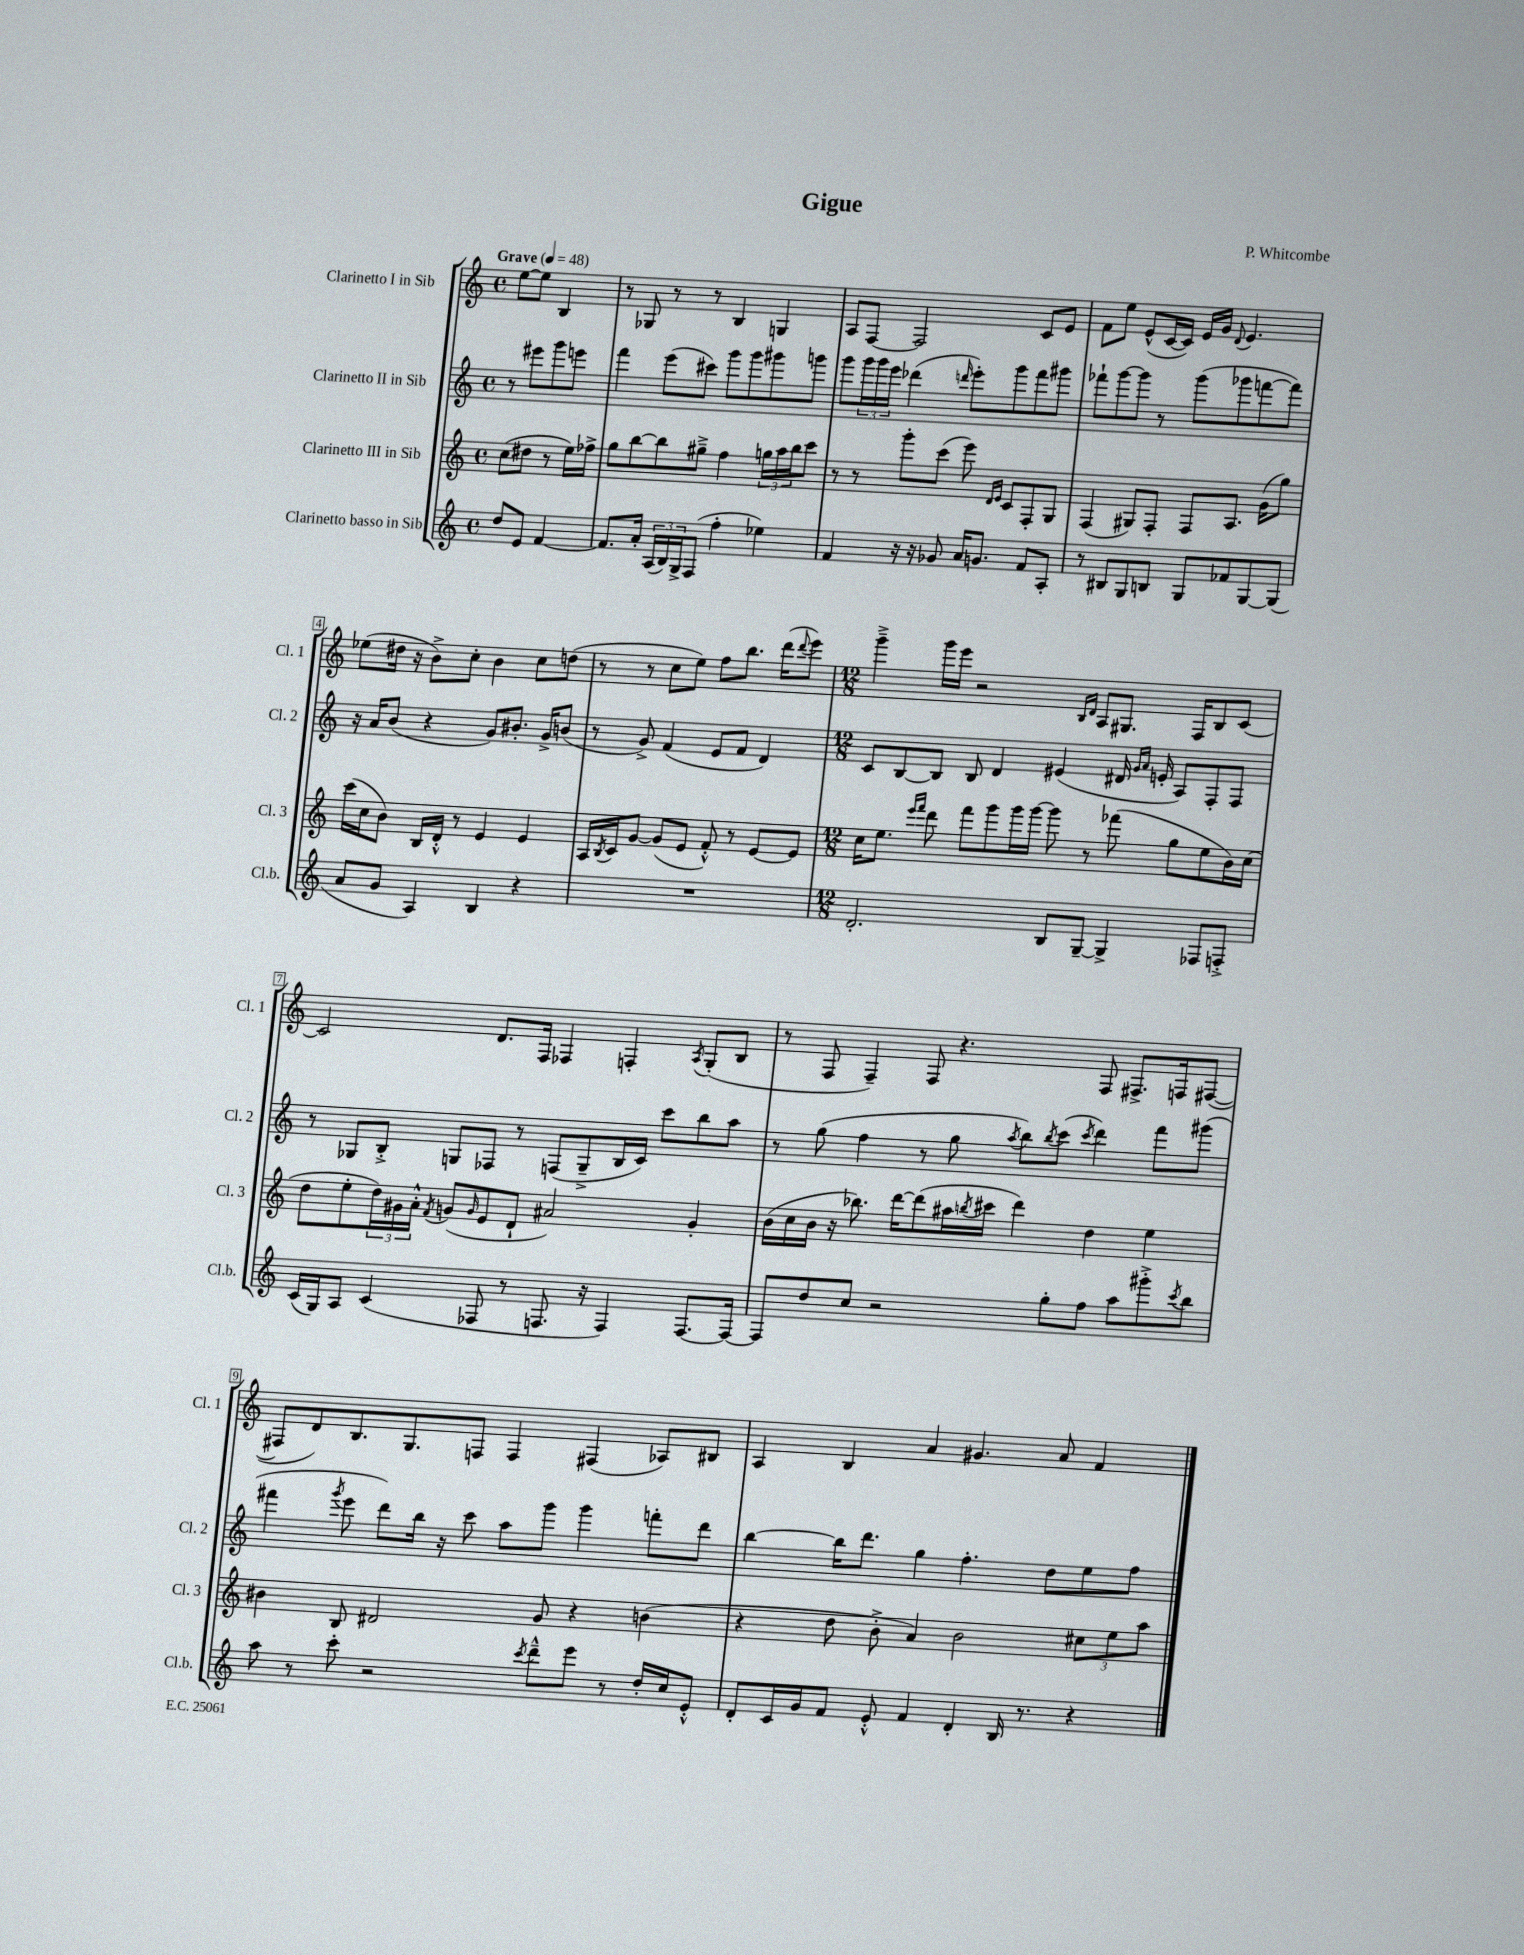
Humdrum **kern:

**kern	**kern	**kern	**kern
*staff4	*staff3	*staff2	*staff1
*clefG2	*clefG2	*clefG2	*clefG2
*k[]	*k[]	*k[]	*k[]
*M4/4	*M4/4	*M4/4	*M4/4
*met(c)	*met(c)	*met(c)	*met(c)
*MM48	*MM48	*MM48	*MM48
8dd	(8cc	8r	[8ee
8e	8dd#	8eee#	8ee]
[4f	8r	8ggg	4B
.	16ee)	8eee	.
.	16ff-^	.	.
=	=	=	=
8.f]	8gg	4fff	8r
.	[8bb	.	8G-
16a'	.	.	.
(24A	8bb]	(8eee	8r
24B)	.	.	.
24G^	.	.	.
(8F	8gg#~^	8ccc#)	8r
4ff'	4ff	8ggg	4B
.	.	8ggg	.
4ee-)	24gg	8ggg#	4G
.	24aa	.	.
.	24bb	.	.
.	8ccc	8ggg	.
=	=	=	=
4f	8r	8ggg	8A
.	8r	24ggg	[8F
.	.	24ggg	.
.	.	24eee	.
16r	8ggg'	(4ddd-	2F]
16r	.	.	.
8g-	(8ccc	.	.
.	.	16qqddd	.
16a	8eee)	8eee')	.
8.g	.	.	.
.	16qqd	.	.
.	16qqe	.	.
.	8c	8ggg	.
8f	8F'	8fff	8c
8A'	8G	8ggg#	8e
=	=	=	=
8r	(4F	8fff-`	8f
8B#	.	[8ggg	8ee
8G	8G#)	8ggg]	(8e^^
8B	8F'	8r	[16c
.	.	.	16c])
8G	8F	(8ggg	16e
.	.	.	16g
.	.	.	8qqd
8f-	8.A	8ggg-	4.e
[8G	.	[8fff	.
.	(16g	.	.
(8G]	8gg)	8fff])	.
=	=	=	=
8a	(16ccc	16r	(8ee-
.	16cc	16a	.
8g	8b)	(8b	16dd#
.	.	.	16r
4A)	16B	4r	8b^)
.	16d'^^	.	.
.	8r	.	8cc'
4B	4e	8g)	4b
.	.	8.b#'	.
4r	4e	.	8cc
.	.	16g^	.
.	.	(8b	(8dd
=	=	=	=
1r	16A	8r	8r
.	8qB	.	.
.	16c	.	.
.	[8g	8g^)	8r
.	(8g]	(4f	8cc
.	8e	.	8ee)
.	8f'^^)	8e	8ff
.	8r	8f	8.bb
.	[8e	4d)	.
.	.	.	(16ddd
.	.	.	8qqddd
.	8e]	.	8eee)
=	=	=	=
*M12/8	*M12/8	*M12/8	*M12/8
2.d'	16cc	8c	4ggg~^
.	8.ee	.	.
.	.	[8B	.
.	16qqeee	.	.
.	16qqfff	.	.
.	8ddd	8B]	16ggg
.	.	.	16eee
.	8fff	8B	2r
.	8ggg	4d	.
.	16ggg	.	.
.	[16ggg	.	.
8B	8ggg]	(4e#	.
.	.	.	16qqB
.	.	.	16qqd
[8G~	8r	.	8A
4G^]	(8fff-	16d#	8.G#
.	.	16qqg	.
.	.	16qqa	.
.	.	16e'	.
.	8gg	8A)	.
.	.	.	16F
8F-	8ee	8F'	8B
8F'^	16b)	8F	[8c
.	(16cc	.	.
=	=	=	=
(16c	8dd	8r	2c]
16G)	.	.	.
8A	8ee'	8G-	.
(4c	24dd)	8B'^	.
.	24g#	.	.
.	24a'^^	.	.
.	8qf	.	.
.	(8g	8G	.
.	16qqg	.	.
8F-	8e	8F-	8.d
8r	8d`	8r	.
.	.	.	16F
8.F	2a#)	(8F	4F-
.	.	8G~^	.
16r	.	.	.
4F)	.	16B	4F'
.	.	16c)	.
.	.	8ccc	.
.	.	.	8qA
[8.F	4g'	8bb	(8G'
.	.	8aa	8B
16F_	.	.	.
=	=	=	=
8F]	(16b	8r	8r
.	16cc	.	.
8dd	16b	(8gg	8F
.	16r	.	.
8cc	8.bb-)	4ff	4F~)
2r	.	.	.
.	[16ddd	.	.
.	(8ddd]	8r	8F
.	16aa#	8gg	4.r
.	8qbb	.	.
.	16ccc#	.	.
.	.	8qaa	.
.	4ddd)	8bb)	.
.	.	8qbb	.
8gg'	.	(8ccc	.
.	.	8qccc	.
8ff	4dd	4ddd)	8F
8aa	.	.	8.F#^
8ggg#'^	4ee	8fff	.
.	.	.	16F
8qccc	.	.	.
8bb	.	(8ggg#	([8F#
=	=	=	=
8aa	4b#	4fff#	8F#]
8r	.	.	8d)
.	.	8qggg	.
8ccc'	8B	8eee	8.B
2r	2d#	8ddd)	.
.	.	.	8.G
.	.	16bb	.
.	.	16r	.
.	.	8ccc	8F
.	.	8aa	4F
8qccc	.	.	.
8ddd~^^	8g	8ggg	.
8eee	4r	4ggg	(4F#
8r	.	.	.
16dd'	(4b	8fff'	8A-)
16cc	.	.	.
8e'^^	.	8ddd	8B#
=	=	=	=
8d'	4r	[4bb	4A
16c	.	.	.
16g	.	.	.
8f	8dd	16bb]	4B
.	.	8.ddd	.
8e'^^	8b'^	.	.
4f	4a)	4gg	4a
4d'	2b	4.ff'	4.g#
16B	.	.	.
8.r	.	.	.
.	.	8dd	8a
4r	12cc#	8ee	4f
.	12ee	.	.
.	.	8ff	.
.	12aa	.	.
==	==	==	==
*-	*-	*-	*-
